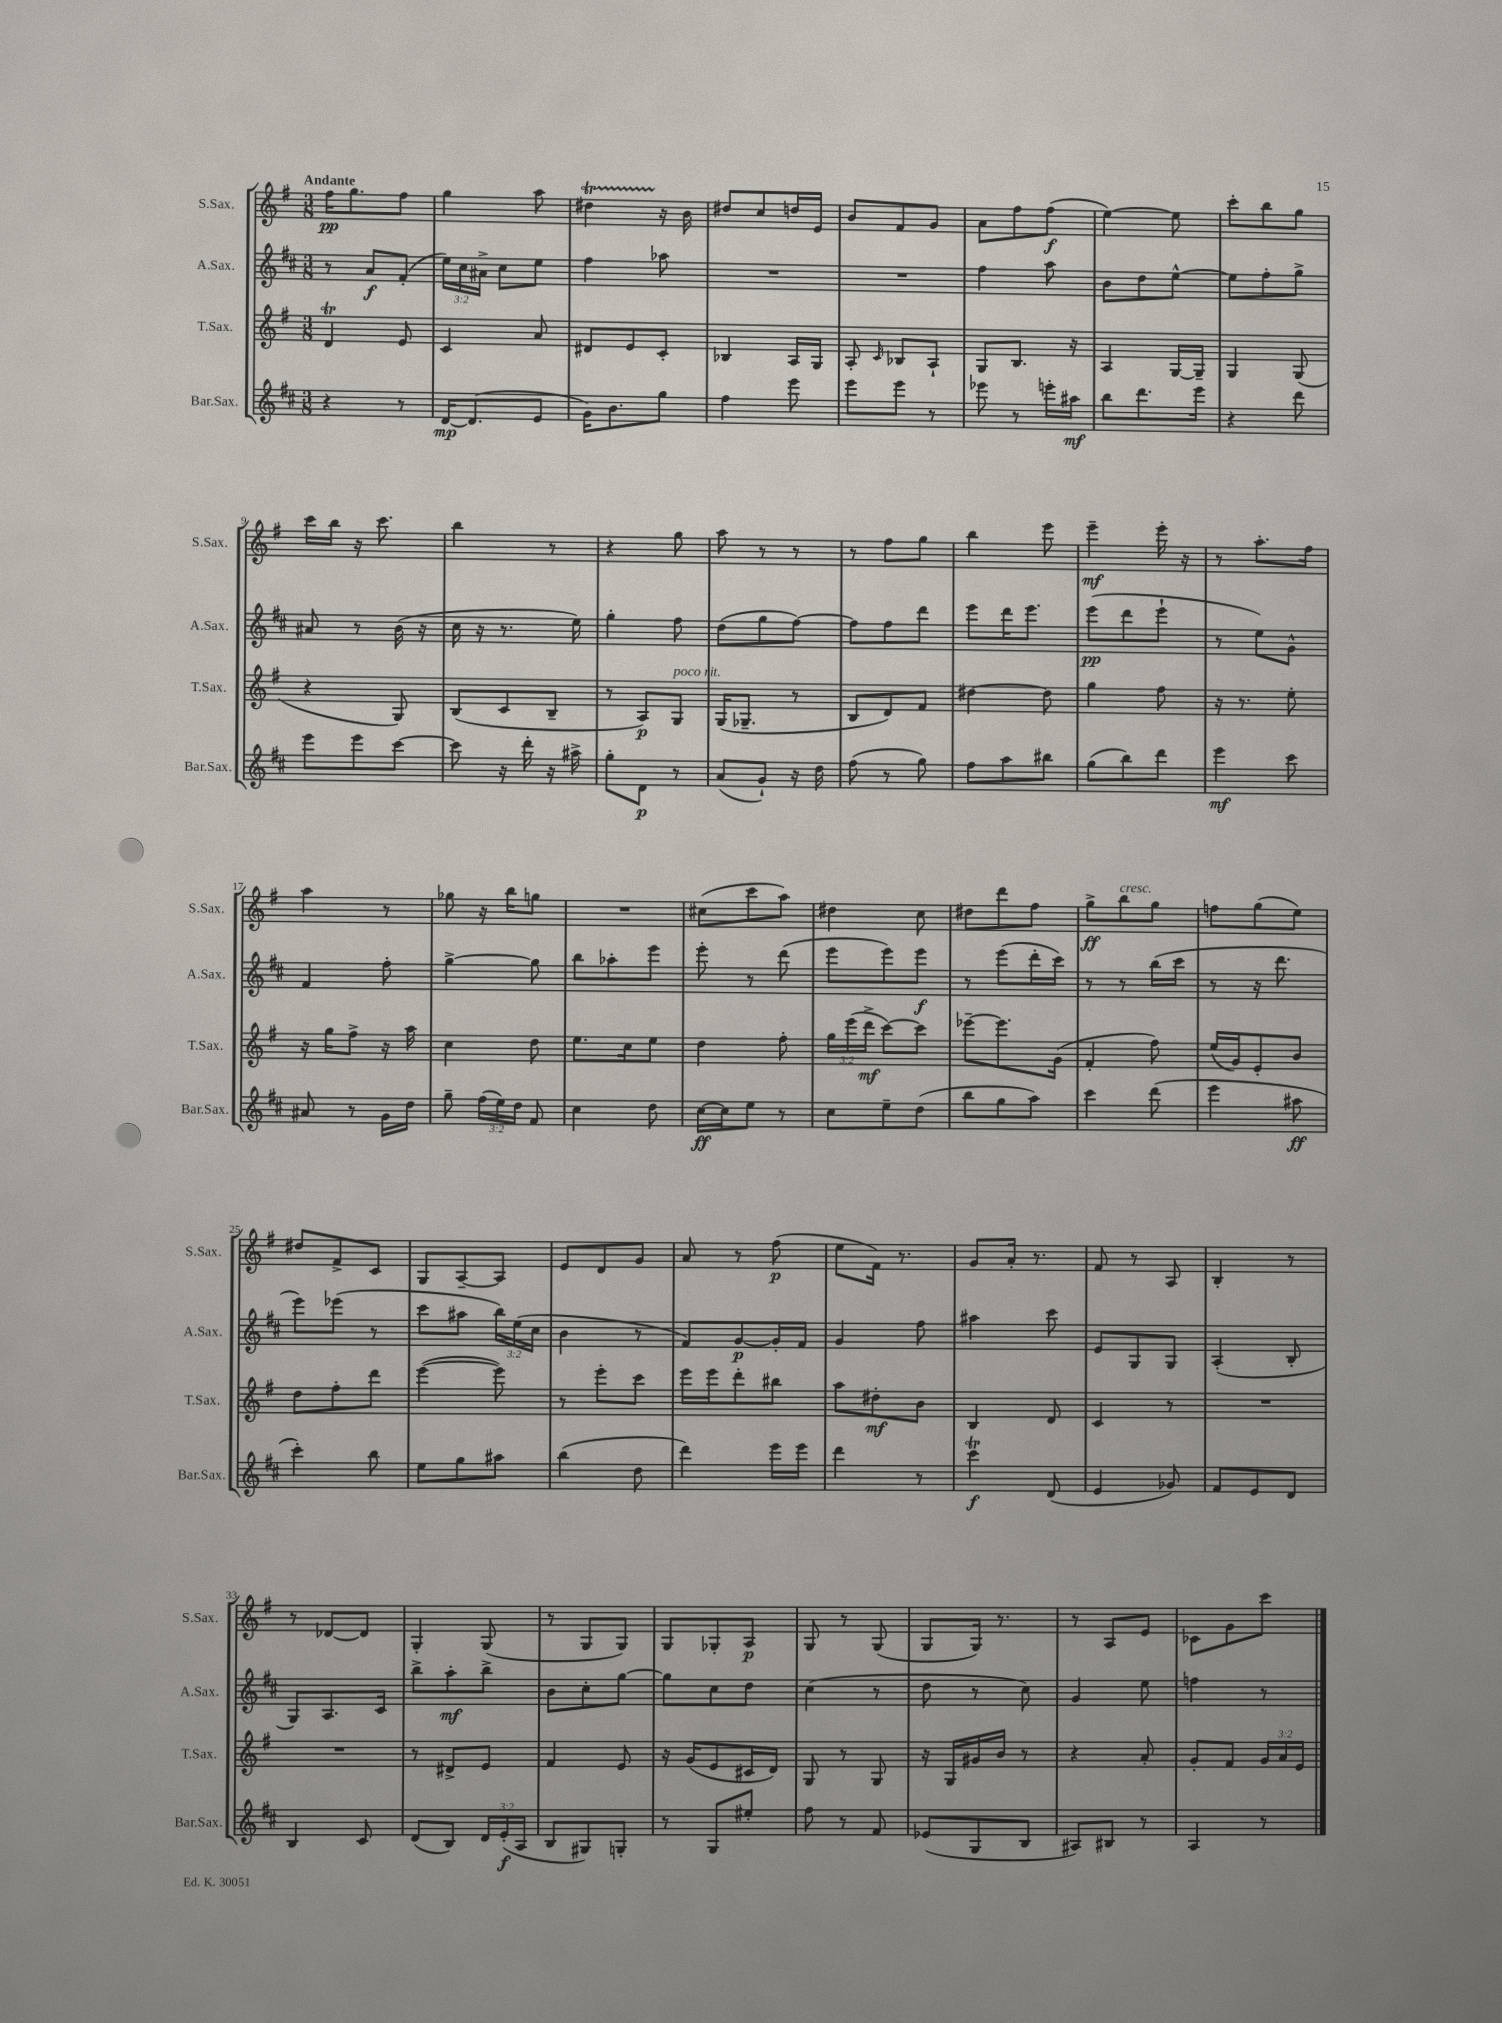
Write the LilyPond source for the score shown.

<<
\new StaffGroup <<
\new Staff = "s0" \with { instrumentName = "S.Sax." shortInstrumentName = "S.Sax." } {
    \clef treble \key g \major \numericTimeSignature \time 3/8 \tempo "Andante"
    \autoBeamOff fis''16[\pp g''8. fis''8] |
    g''4 a''8 |
    dis''4\startTrillSpan r16\stopTrillSpan b'16 |
    dis''8[ c''8 d''16 e'16] |
    b'8[ fis'8 g'8] |
    a'8[ fis''8 fis''8]\f( |
    e''4~) e''8 |
    c'''8[-. b''8 g''8] |
    c'''16[ b''16] r16 c'''8. |
    b''4 r8 |
    r4 g''8 |
    a''8 r8 r8 |
    r8 fis''8[ g''8] |
    b''4 e'''8 |
    e'''4--\mf e'''16-. r16 |
    r8 a''8.[-. fis''16] |
    a''4 r8 |
    ges''8 r16 b''16[ g''8] |
    R4. |
    cis''8[( c'''8 a''8]) |
    dis''4 c''8 |
    dis''8[ d'''8 fis''8] |
    g''8[->\ff b''8^\markup { \italic "cresc." } g''8] |
    f''8[ g''8( e''8]) |
    dis''8[ fis'8-> c'8] |
    g8[ a8~-- a8] |
    e'8[ d'8 g'8] |
    a'8 r8 fis''8\p( |
    e''8[ fis'16]) r8. |
    g'8[ a'16]-. r8. |
    fis'8 r8 a8 |
    b4-. r8 |
    r8 des'8[~ des'8] |
    g4-. g8( |
    r8 g8[ g8]) |
    g8[ ges8-. a8]\p |
    g8 r8 g8( |
    g8[ g16]) r8. |
    r8 a8[ e'8] |
    ces'8[ g'8 c'''8] \bar "|." |
}
\new Staff = "s1" \with { instrumentName = "A.Sax." shortInstrumentName = "A.Sax." } {
    \clef treble \key d \major \numericTimeSignature \time 3/8 \override Staff.TupletNumber.text = #tuplet-number::calc-fraction-text
    \autoBeamOff r8 a'8[\f fis'8]-.( |
    \tuplet 3/2 { e''16[) cis''16 ais'16]-> } cis''8[ e''8] |
    fis''4 aes''8 |
    R4. |
    R4. |
    fis''4 a''8 |
    b'8[ d''8 e''8]~-^ |
    e''8[ fis''8-. g''8]-> |
    ais'8 r8 b'16( r16 |
    cis''16 r16 r8. e''16) |
    g''4-. fis''8 |
    d''8[( g''8 fis''8]~) |
    fis''8[ fis''8 d'''8] |
    e'''8[ d'''16 e'''8.] |
    e'''8[\pp( d'''8 e'''8]-! |
    r8 e''8[) g'8]-^ |
    fis'4 fis''8-. |
    g''4~-> g''8 |
    b''8[ aes''8-. e'''8] |
    e'''8-. r8 d'''8( |
    e'''8[ e'''8) e'''8]\f |
    r8 e'''8[( d'''16-. cis'''16]) |
    r8 r8 b''16[( cis'''16] |
    r8 r16 d'''8. |
    e'''8[) ees'''8]( r8 |
    cis'''8[ ais''8] \tuplet 3/2 { b''16[) e''16( cis''16] } |
    b'4 r8 |
    fis'8[) g'8~\p g'16-. fis'16] |
    g'4 fis''8 |
    ais''4 cis'''8 |
    e'8[ g8 g8] |
    a4-.( b8-. |
    g8[) a8. cis'16] |
    b''8[-> a''8-.\mf b''8]-> |
    b'8[ cis''8-. g''8]~ |
    g''8[ cis''8 d''8] |
    cis''4( r8 |
    d''8 r8 cis''8) |
    g'4 e''8 |
    f''4 r8 \bar "|." |
}
\new Staff = "s2" \with { instrumentName = "T.Sax." shortInstrumentName = "T.Sax." } {
    \clef treble \key g \major \numericTimeSignature \time 3/8 \override Staff.TupletNumber.text = #tuplet-number::calc-fraction-text
    \autoBeamOff d'4\trill e'8 |
    c'4 a'8 |
    dis'8[ e'8 c'8]-. |
    bes4 a16[ g16] |
    a8-. \grace { c'16 } bes8[ a8]-! |
    g8[ b8.] r16 |
    a4 g16[~ g16]-- |
    g4 g8( |
    r4 g8) |
    b8[( c'8 b8]-- |
    r8 a8[\p) g8]^\markup { \italic "poco rit." } |
    g16[( ges8.]-- r8 |
    b8[ d'8) fis'8] |
    dis''4~ dis''8 |
    g''4 fis''8 |
    r16 r8. e''8-. |
    r16 g''16[ fis''8]-> r16 a''16 |
    c''4 d''8 |
    e''8.[ c''16 e''8] |
    d''4 fis''8-. |
    \tuplet 3/2 { g''16[ e'''16( d'''16]->\mf } c'''8[~) c'''8] |
    ees'''8[~-- ees'''8. g'16]( |
    fis'4-. fis''8) |
    e''16[( g'16) e'8-. b'8] |
    d''8[ fis''8-. d'''8] |
    e'''4~( e'''8) |
    r8 e'''8[-. c'''8] |
    e'''16[ e'''16 d'''8-. bis''8] |
    a''8[ dis''8-.\mf b'8] |
    b4 d'8 |
    c'4 r8 |
    R4. |
    R4. |
    r8 dis'8[-> e'8] |
    fis'4 e'8 |
    r16 g'16[( e'8 cis'16 d'16]) |
    g8 r8 g8 |
    r16 g16[ gis'16 b'16] r8 |
    r4 a'8-. |
    g'8[-. fis'8] \tuplet 3/2 { g'16[ a'16 e'16] } \bar "|." |
}
\new Staff = "s3" \with { instrumentName = "Bar.Sax." shortInstrumentName = "Bar.Sax." } {
    \clef treble \key d \major \numericTimeSignature \time 3/8 \override Staff.TupletNumber.text = #tuplet-number::calc-fraction-text
    \autoBeamOff r4 r8 |
    d'16[~\mp d'8.( e'8] |
    g'16[) b'8. g''8] |
    fis''4 e'''8 |
    e'''8[ e'''8] r8 |
    ees'''8 r8 e'''16[-. ais''16]\mf |
    b''8[ d'''8. e'''16] |
    r4 d'''8 |
    e'''8[ e'''8 cis'''8]~ |
    cis'''8 r16 d'''16-. r16 ais''16-> |
    g''8[-. d'8]\p r8 |
    a'8[( g'8]-!) r16 d''16 |
    fis''8( r8 g''8) |
    fis''8[ a''8 bis''8] |
    g''8[( b''8) d'''8] |
    e'''4\mf cis'''8 |
    ais'8 r8 g'16[ d''16] |
    g''8-- \tuplet 3/2 { fis''16[( e''16) d''16] } fis'8 |
    cis''4 d''8 |
    cis''16[~\ff cis''16 e''8] r8 |
    cis''8[ e''8-- d''8]( |
    b''8[ g''8 a''8]) |
    cis'''4 d'''8( |
    e'''4 ais''8\ff |
    cis'''4-.) b''8 |
    e''8[ g''8 ais''8] |
    b''4( d''8 |
    d'''4) e'''16[ e'''16] |
    d'''4 r8 |
    cis'''4\trill\f d'8( |
    e'4 ges'8) |
    fis'8[ e'8 d'8] |
    b4 cis'8 |
    d'8[( b8]) \tuplet 3/2 { d'16[ e'16-.\f( a16] } |
    b8[ gis8) g8]-. |
    r8 g8[ eis''8]-. |
    fis''8 r8 fis'8 |
    ees'8[( g8 b8] |
    ais8[) bis8] r8 |
    a4 r8 \bar "|." |
}
>>
>>
